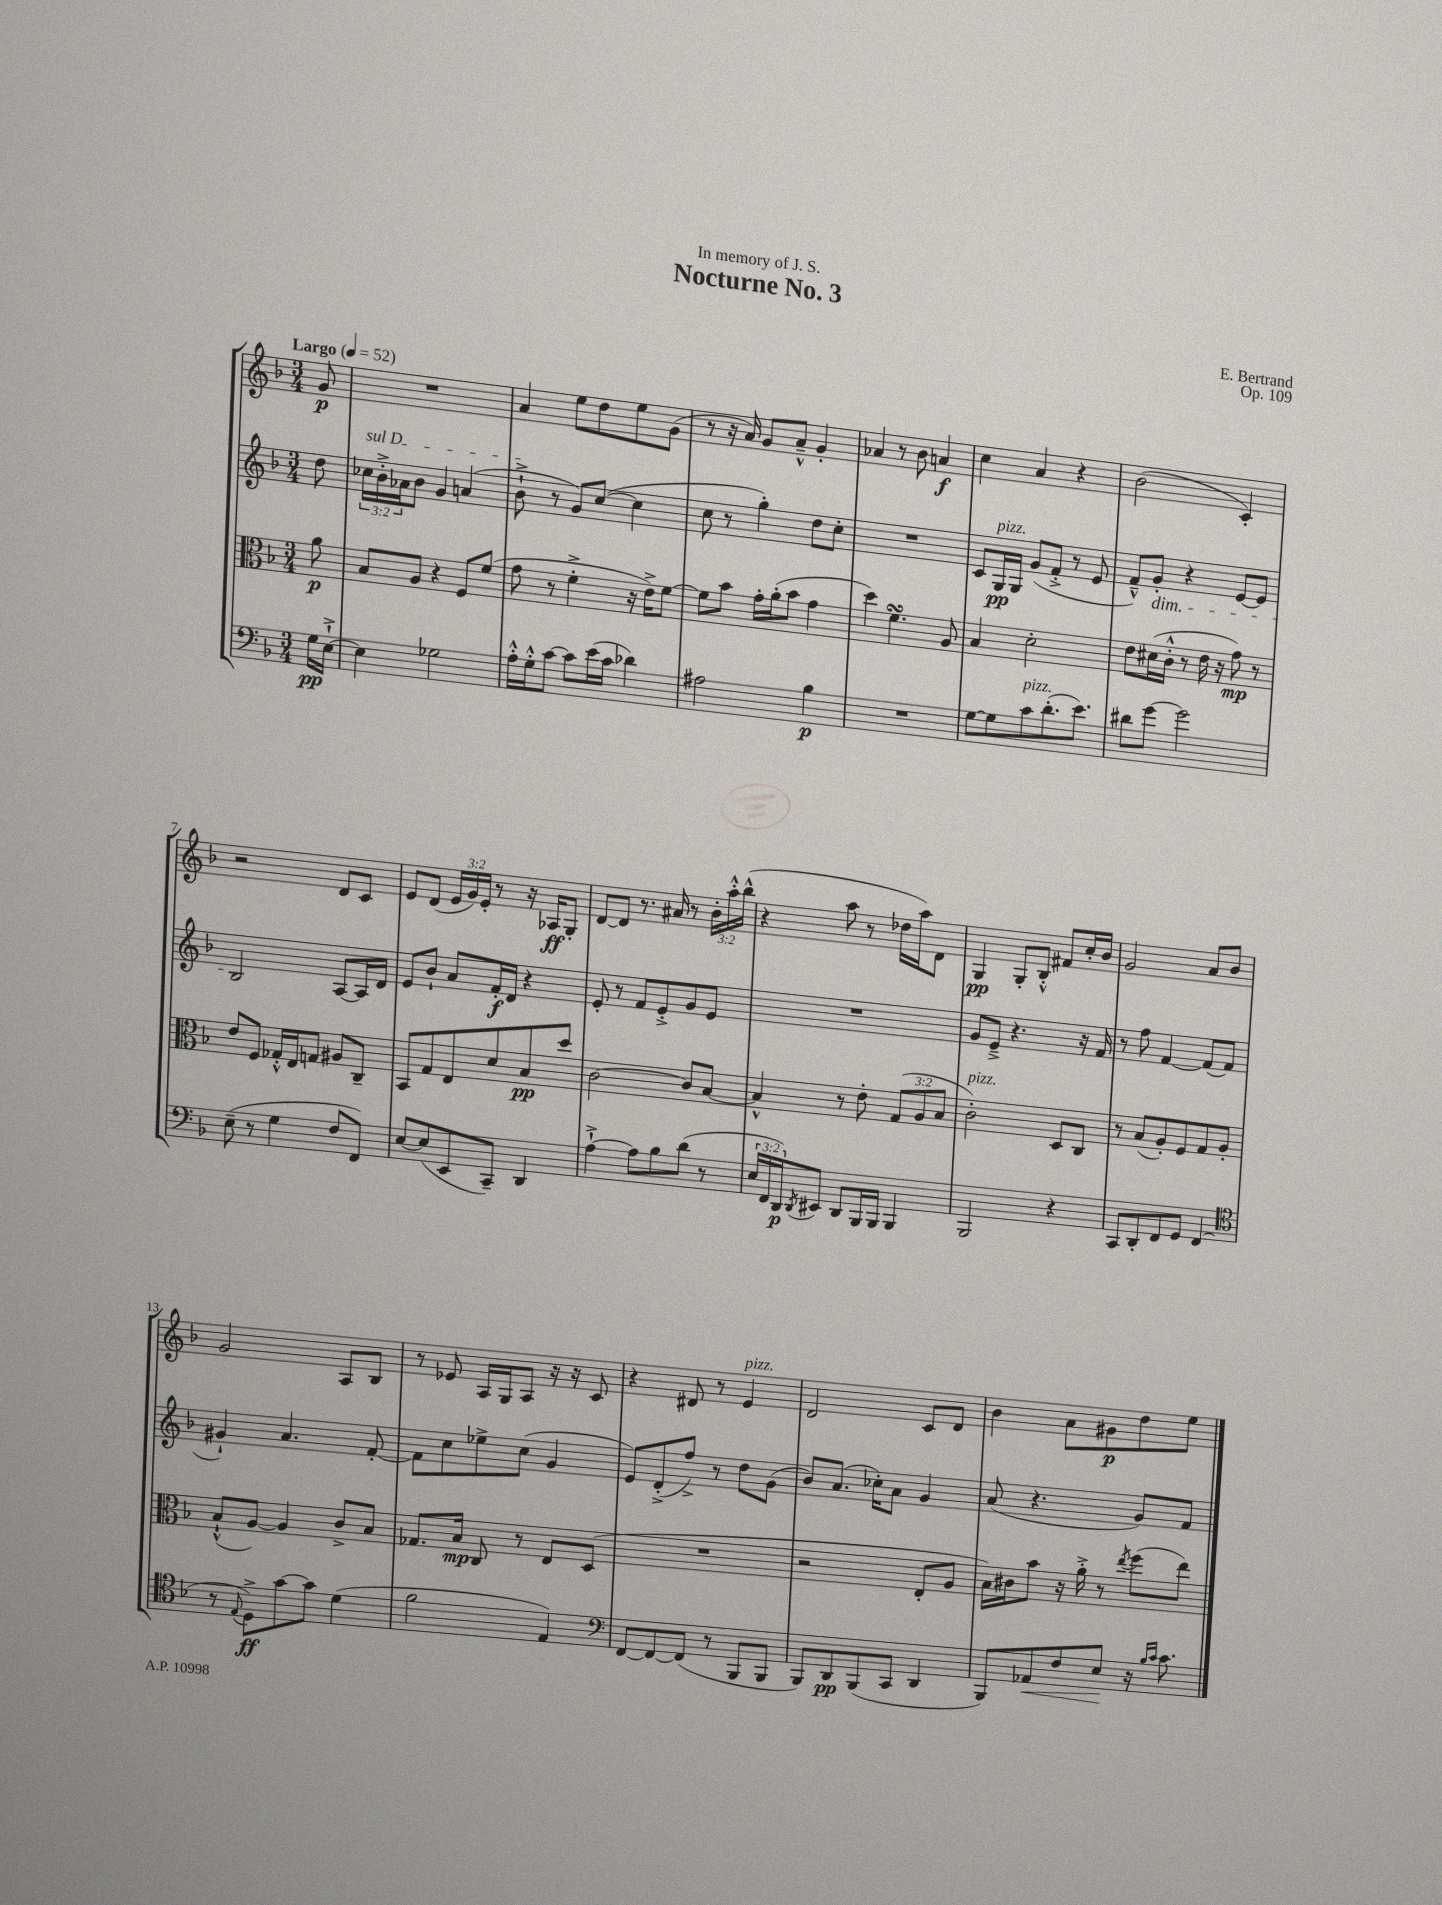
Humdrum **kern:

**kern	**kern	**kern	**kern
*staff4	*staff3	*staff2	*staff1
*clefF4	*clefC3	*clefG2	*clefG2
*k[b-]	*k[b-]	*k[b-]	*k[b-]
*M3/4	*M3/4	*M3/4	*M3/4
*MM52	*MM52	*MM52	*MM52
16G\LL	8a\	8dd\	8g/
[16E`^\JJ	.	.	.
=	=	=	=
4E\]	8B-/L	24cc-\LL	2.r
.	.	24b-'^\	.
.	.	24a-\J	.
.	8A/J	8b-\J	.
2G-\	4r	4g/	.
.	8F/L	(4a/	.
.	(8f/J	.	.
=	=	=	=
16A'^^\LL	8g\	8b-`^\	4a/
16G'^^\J	.	.	.
[8c\J	8r	8r	.
8c\]L	4f'^\	8g/L)	8ee\L
(16e\L	.	([8cc/J	8dd\
16c\JJ	.	.	.
4d-\)	16r	4cc\]	8ee\
.	16e^\LK)	.	.
.	[8f\J	.	(8g\J
=	=	=	=
2A#\	8f\]L	8cc\	8r
.	8b-\J	8r	16r
.	.	.	16a/)
.	16g'\LL	4gg'\)	8g/L
.	(16a'\J	.	.
.	8b-\J	.	8a~^^/J
4B-\	4g\	8dd\L	4g'/
.	.	8cc'\J	.
=	=	=	=
2.r	4dd\)	2.r	4a-/
.	4.f\	.	8r
.	.	.	8b-\
.	.	.	4a/
.	8A/	.	.
=	=	=	=
[8G\L	4B-/	8c/L	4cc\
8G\]	.	16G/L	.
.	.	16G/JJ	.
8c\	2d'\	(8g/L	4a/
(8.d'\	.	8f'^/J	.
.	.	8r	4r
8.e\J)	.	.	.
.	.	8e/	.
=	=	=	=
8d#\L	8e\L	8f~^^/L)	(2b-\
[8g\J	(16d#\L	8g'/J	.
.	16c'^^\JJ	.	.
2g\]	8r	4r	.
.	16e\	.	.
.	16r	.	.
.	8g\)	[8e/L	4c'/)
.	8r	8e/]J	.
=	=	=	=
(8E~\	8e/L	2B-/	2r
8r	8F/J	.	.
4G\	16G-'^^/LL	.	.
.	16E/J	.	.
.	8G/J	.	.
8F/L	8A#/L	[8A/L	8d/L
8FF/J)	8C~/J	16A/]L	8c/J
.	.	16d/JJ	.
=	=	=	=
[8E/L	8BB-/L	8e/L	8e/L
(8E/]	8G/	8b-`/J	(8d/J
8EE/	8E/	8a/L	24e/LL
.	.	.	24g/)
.	.	.	24e'/JJ
8CC~/J)	8d/	16f'/L	8r
.	.	16d/JJ	.
4DD/	8B-/	4r	16r
.	.	.	16A-/LK
.	8dd/J	.	8G'/J
=	=	=	=
[4A`^\	[2c\	8e'/	[8d/L
.	.	8r	8d/]J
8A\]L	.	8f/L	8.r
8B-\	.	8e'^/	.
.	.	.	16a#/
(8d\J	8c/]L	8g/	8r
8r	[8B-/J	8e/J	24b-'\LL
.	.	.	24aa'^^\
.	.	.	(24bb-^^\JJ
=	=	=	=
24E/LL	4B-^^/]	2.r	4r
24FF/	.	.	.
24DD/J)	.	.	.
8qDD/	.	.	.
8EE#/J	.	.	.
8DD/L	8r	.	8aa\
16BBB-/L	8e'\	.	8r
16BBB-/JJ	.	.	.
4BBB-/	(12G/L	.	16dd-\LL
.	.	.	16aa\J)
.	12A/	.	.
.	.	.	8d\J
.	12B-/J	.	.
=	=	=	=
2BBB-/	2c'\)	8g/L	4G/
.	.	8e~^/J	.
.	.	4.r	8G'/L
.	.	.	8B-'^^/J
4r	8D/L	.	8f#/L
.	8C/J	16r	16cc'/L
.	.	16f/	16b-/JJ
=	=	=	=
8CC/L	8r	8r	2g/
8DD'/	(8B-/L	8ff\	.
8FF/	8A'/)	[4f/	.
8GG/J	8F/	.	.
(4FF/	8G/	(8f/]L	8a/L
.	8A'/J	8f/J	8b-/J
=	=	=	=
*clefC4	*	*	*
8r	(8B-`^^/L	4g#`/)	2g/
8qqE/	.	.	.
8D^\L)	[8A/J)	.	.
[8g\	4A/]	4.a/	.
8g\]J	.	.	.
(4d\	8c^/L	.	8A/L
.	8B-/J	[8f'/	8B-/J
=	=	=	=
2f\	8.G-/L	8f\]L	8r
.	.	8cc\	8e-/
.	16B-/Jk	.	.
.	8C/	8ee-^\	16A/LL
.	.	.	16G/J
.	8r	(8cc\J	8A/J
4E/)	8E/L	4g/	16r
.	.	.	16r
.	(8D/J	.	8c/
=	=	=	=
*clefF4	*	*	*
[8FF/L	2.r	8e/L)	4r
8FF/_	.	(8d'^/	.
(8FF/]J	.	8ff^/J)	8d#/
8r	.	8r	8r
8BBB-/L	.	8dd\L	4e/
8BBB-/J	.	(8g\J	.
=	=	=	=
8BBB-/L)	2r	8b-/L)	2d/
8DD/	.	(8.a/J	.
(8BBB-/	.	.	.
.	.	16cc-'\LK)	.
8CC/J	.	8a\J	.
4DD/	8E'/L	4g/	8c/L
.	8A/J	.	8d/J
=	=	=	=
8BBB-/L)	16B-\LL)	(8a/	4b-\
.	16c#\J	.	.
8AA-/	8b-\J	4.r	.
8F/	16r	.	8a\L
.	16a'^\	.	.
8E/J	8r	.	8g#\
.	8qee/	.	.
16r	(8ff\L	8g/L)	8dd\
16qqB-/LL	.	.	.
16qqc/JJ	.	.	.
8.c\	.	.	.
.	8ee\J)	8f/J	8ee\J
==	==	==	==
*-	*-	*-	*-
